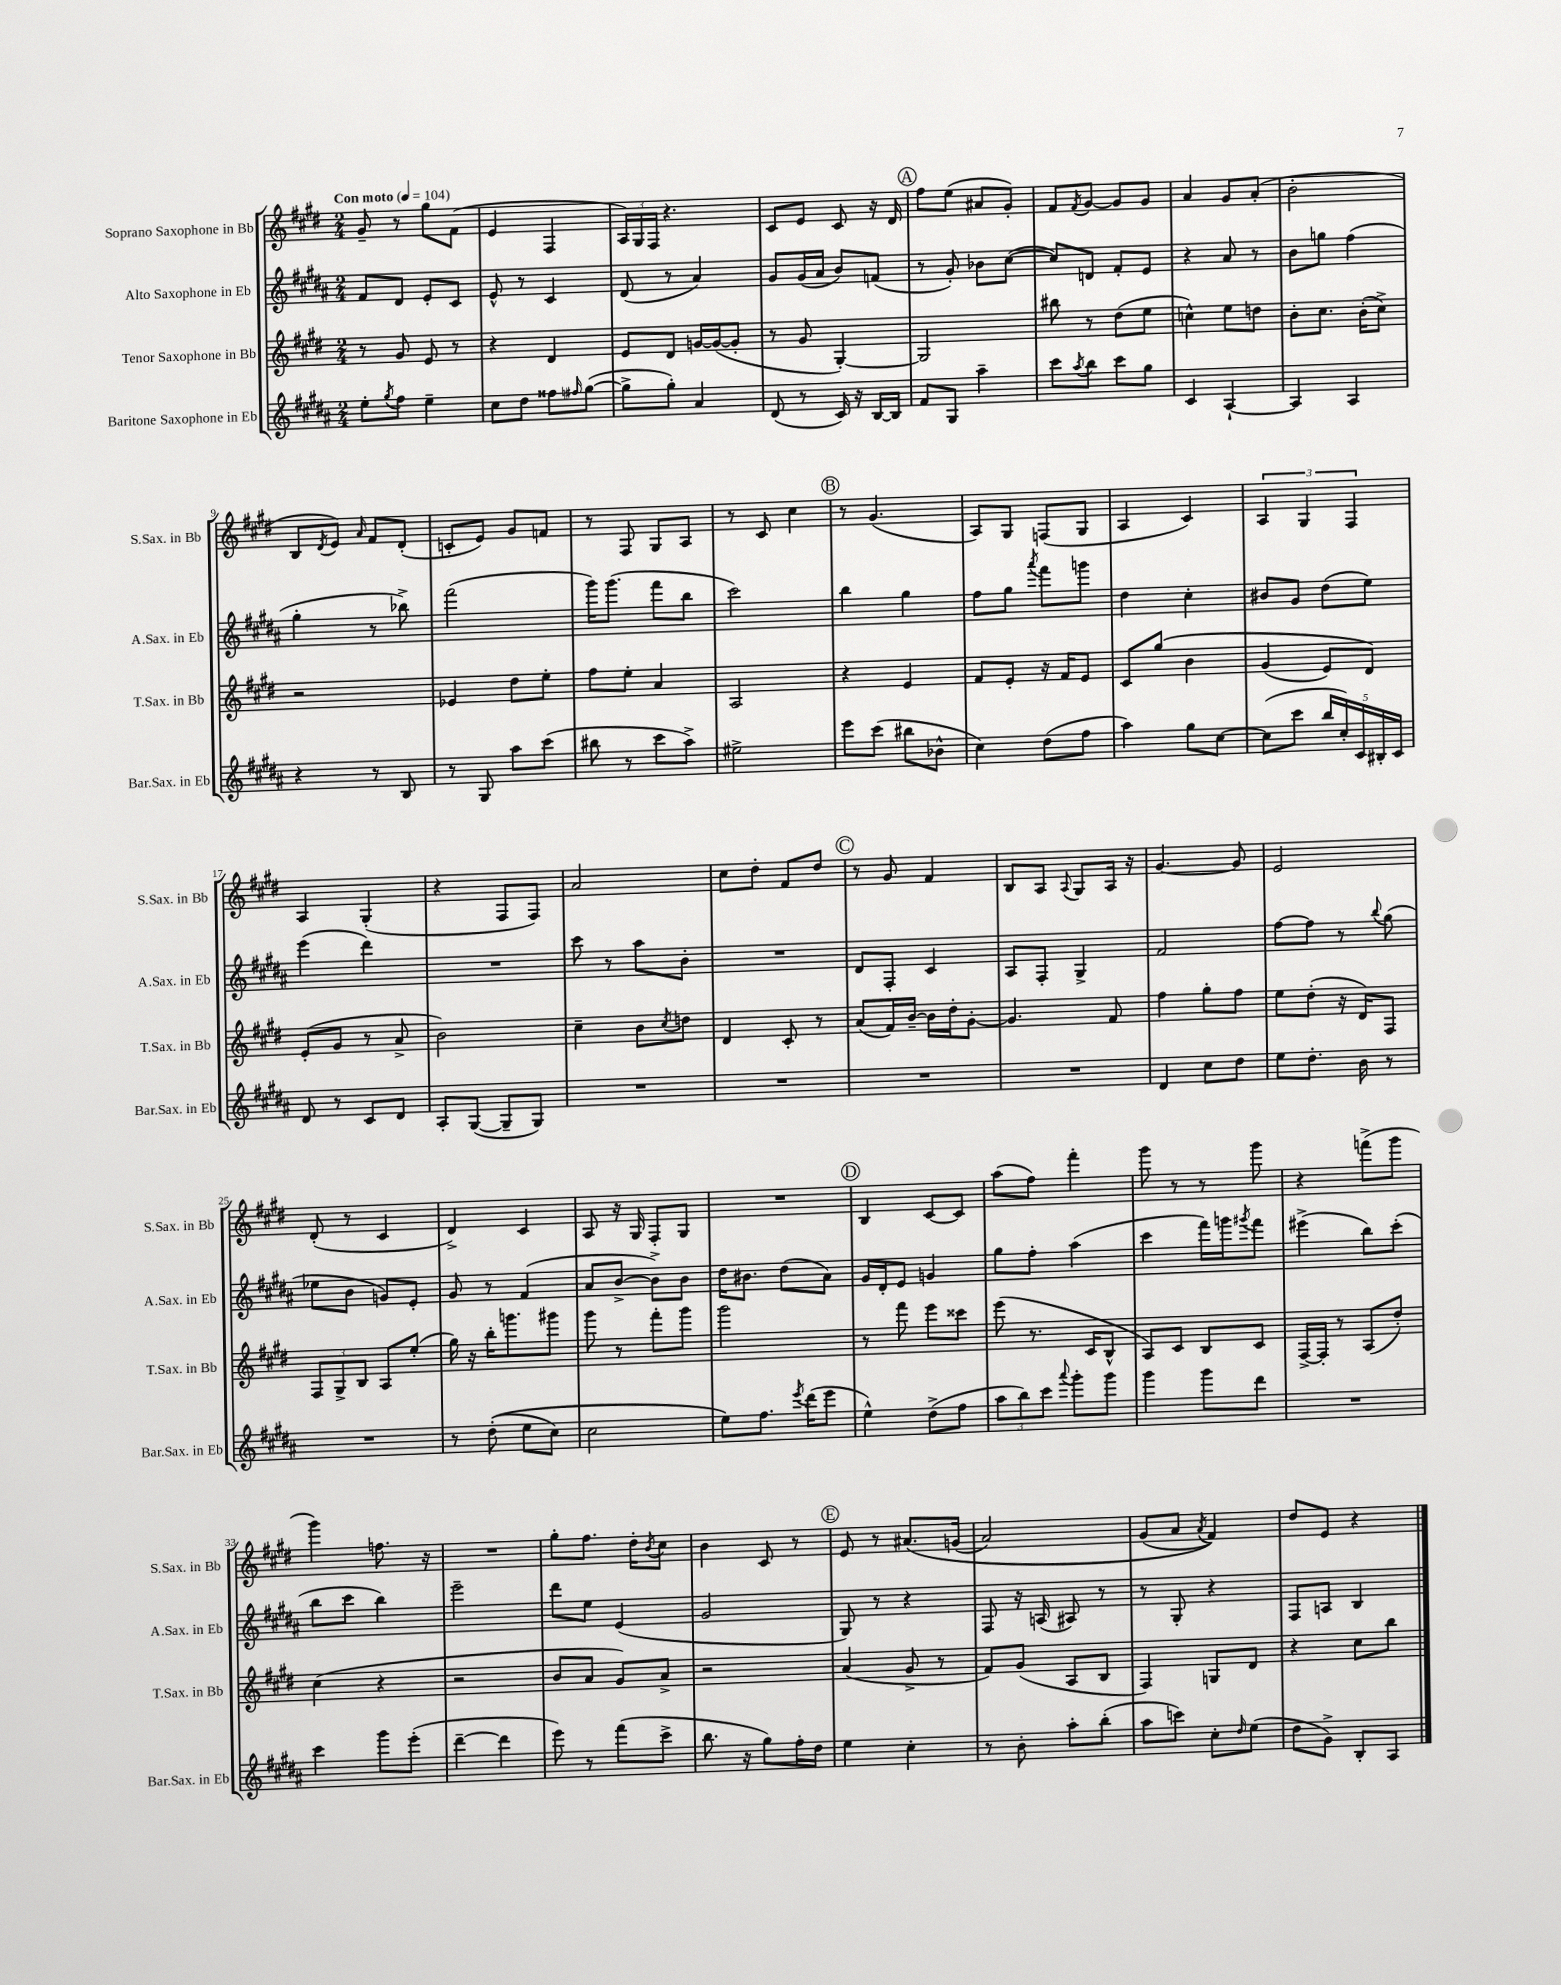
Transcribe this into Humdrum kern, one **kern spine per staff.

**kern	**kern	**kern	**kern
*staff4	*staff3	*staff2	*staff1
*clefG2	*clefG2	*clefG2	*clefG2
*k[f#c#g#d#a#]	*k[f#c#g#d#]	*k[f#c#g#d#a#]	*k[f#c#g#d#]
*M2/4	*M2/4	*M2/4	*M2/4
*MM104	*MM104	*MM104	*MM104
8ee'	8r	8f#	8g#~
8qgg#	.	.	.
8ff#	8g#	8d#	8r
4ee~	8e	8e'	8gg#
.	8r	8c#	(8f#
=	=	=	=
8cc#	4r	8e^^	4e
8dd#	.	8r	.
8ff##	4d#	4c#	4F#
16qqff#	.	.	.
([8gg#	.	.	.
=	=	=	=
8gg#^]	8e	(8d#	24A)
.	.	.	24G#
.	.	.	24F#
8gg#')	8d#	8r	4.r
4a#	[16g	4a#)	.
.	(16g_	.	.
.	8g']	.	.
=	=	=	=
(8d#	8r	8g#	8c#
8r	8g#	(16g#	8e
.	.	16a#	.
16c#)	[4G#')	8b)	8c#
16r	.	.	.
[16B	.	(8f	16r
16B]	.	.	16d#
=	=	=	=
8f#	2G#]	8r	8ff#
8G#	.	8g#')	(8ee
4aa#~	.	8b-	8a#
.	.	([8cc#	8g#')
=	=	=	=
8ccc#	8bb#	8cc#])	8f#
8qaa#	.	.	8qf#
8bb	8r	8d	[8g#
8ccc#	(8dd#	8f#'	8g#]
8gg#	8ee	8e	8g#
=	=	=	=
4c#	4cc^^)	4r	4a
[4A#`	8ee	8a#	8g#
.	8dd	8r	(8a'
=	=	=	=
4A#]	8b'	8b	2b'
.	8.cc#	8gg	.
4A#	.	(4ff#	.
.	(16b'	.	.
.	8cc#^)	.	.
=	=	=	=
4r	2r	4gg#'	8B
.	.	.	8qd#
.	.	.	8e)
.	.	.	16qqa
8r	.	8r	8f#
8B	.	8bb-^)	(8d#'
=	=	=	=
8r	4e-	(2fff#	8c'
8G#	.	.	8e)
8aa#	8dd#	.	8g#
(8ccc#	8ee'	.	8f
=	=	=	=
8bb#	8ff#	16ggg#)	8r
.	.	(8.ggg#	.
8r	8ee'	.	8F#
8ccc#	4a	8fff#	8G#
8aa#^)	.	8bb	8A
=	=	=	=
2ee#^	2A	2ccc#)	8r
.	.	.	8c#
.	.	.	4cc#
=	=	=	=
8eee	4r	4bb	8r
(8ccc#	.	.	(4.g#
8bb#	4e	4gg#	.
8b-^^	.	.	.
=	=	=	=
4cc#)	8f#	8ff#	8A)
.	8e'	8gg#	8G#
.	.	8qaaa#	.
(8dd#	16r	8fff#	(8F
.	16f#	.	.
8ff#	8e	8ggg	8G#
=	=	=	=
4aa#)	8c#	4dd#	4A
.	&(8gg#	.	.
8gg#	4b	4cc#'	4c#)
[8cc#	.	.	.
=	=	=	=
(8cc#]	(4g#	8b#	6A
8ccc#	.	8g#	.
.	.	.	6G#
20bb	8e)	(8dd#	.
20cc#')	.	.	.
.	.	.	6F#
20c#	.	.	.
.	8d#&)	8ee)	.
20B#'	.	.	.
20c#	.	.	.
=	=	=	=
8d#	(8e'	(4eee	4A
8r	8g#	.	.
8c#	8r	4ddd#)	(4G#'
8d#	8a^	.	.
=	=	=	=
8A#'	2b)	2r	4r
([8G#	.	.	.
8G#~]	.	.	8F#
8G#)	.	.	8F#)
=	=	=	=
2r	4cc#~	8ccc#	2a
.	.	8r	.
.	8b	8aa#	.
.	8qcc#	.	.
.	8dd	8b'	.
=	=	=	=
2r	4d#	2r	8cc#
.	.	.	8dd#'
.	8c#'	.	8f#
.	8r	.	8dd#
=	=	=	=
2r	(8a	8d#	8r
.	16f#)	8F#'	8g#
.	[16b~	.	.
.	16b]	4c#	4f#
.	16dd#'	.	.
.	[8g#'	.	.
=	=	=	=
2r	4.g#]	8A#	8B
.	.	8F#'	8A
.	.	.	8qqA
.	.	4G#^	8G#
.	8f#	.	16A
.	.	.	16r
=	=	=	=
4d#	4ff#	2f#	[4.g#
8cc#	8gg#'	.	.
8dd#	8ff#	.	8g#]
=	=	=	=
8ee	8ee	[8ff#	2e
8.dd#'	(8dd#'	8ff#]	.
.	16r	8r	.
16b	16d#)	.	.
.	.	8qqbb	.
8r	8F#	(8gg#	.
=	=	=	=
2r	12F#	8ee-	(8d#'
.	12G#^	.	.
.	.	8b	8r
.	12B	.	.
.	8A	8g)	4c#
.	(8ee'	8e'	.
=	=	=	=
8r	16gg#)	8g#	4d#^)
.	16r	.	.
&((8dd#'	16bb'	8r	.
.	8.ggg	.	.
8ee	.	(4f#	4c#
8cc#)	8ggg#	.	.
=	=	=	=
2cc#	8ggg#	8a#	8A
.	8r	[8b^	16r
.	.	.	16G#
.	8fff#'	8b^])	8F#'
.	8ggg#	8b	8G#
=	=	=	=
8ee&)	2ggg#	16dd#	2r
.	.	8.b#	.
8.ff#	.	.	.
.	.	(8dd#	.
8qeee	.	.	.
(16ddd#	.	.	.
8eee	.	8a#)	.
=	=	=	=
4ee^^)	8r	16g#	4B
.	.	16d#'	.
.	8fff#	8e	.
(8dd#^	8eee	4g	[8c#
8ff#	8ccc##	.	8c#]
=	=	=	=
12aa#	(8eee	8gg#	(8aa
12bb)	.	.	.
.	8.r	8ff#'	8ff#)
12ccc#	.	.	.
8qqaaa#	.	.	.
8ggg#'	.	(4aa#	4fff#'
.	16c#	.	.
8ggg#	8B^^	.	.
=	=	=	=
4ggg#	8A)	4ccc#	8ggg#
.	8c#	.	8r
8ggg#	8B	16fff#)	8r
.	.	16ggg	.
.	.	8qggg#	.
8ddd#	8c#	8fff#	8ggg#
=	=	=	=
2r	[16F#^	(4eee#^	4r
.	16F#']	.	.
.	8r	.	.
.	(8A	8bb)	(8fff^
.	8dd#')	(8ccc#'	8ggg#
=	=	=	=
4ccc#	(4cc#	8bb	4ggg#)
.	.	8ccc#	.
8ggg#	4r	4bb)	8.ff
(8eee'	.	.	.
.	.	.	16r
=	=	=	=
[4ddd#~	2r	2eee~	2r
4ddd#]	.	.	.
=	=	=	=
8eee)	8b	8ddd#	8gg#'
8r	8a	8ee	8.ff#
(8fff#	8g#)	(4e	.
.	.	.	16dd#'
.	.	.	8qb
8ccc#^	8a^	.	8cc#
=	=	=	=
8.bb	2r	2g#	4b
16r	.	.	.
8gg#)	.	.	8c#
16ff#'	.	.	8r
16dd#	.	.	.
=	=	=	=
4ee	(4a	8G#)	8e
.	.	8r	8r
4cc#'	8g#^	4r	&(8.a#
.	8r	.	.
.	.	.	(16g
=	=	=	=
8r	8f#)	8F#	2a)
8b'	(8g#	16r	.
.	.	(16A	.
8aa#'	8A	8A#)	.
(8bb'	8B	8r	.
=	=	=	=
8aa#	4F#)	8r	(8g#
8ccc)	.	8G#'	8a
.	.	.	8qa
8cc#'	8G	4r	4f#)&)
16qqdd#	.	.	.
(8ee	8d#	.	.
=	=	=	=
8dd#	4r	8F#	8dd#
8g#^)	.	8A	8e
8B'	8cc#	4B	4r
8A#	8bb	.	.
==	==	==	==
*-	*-	*-	*-
